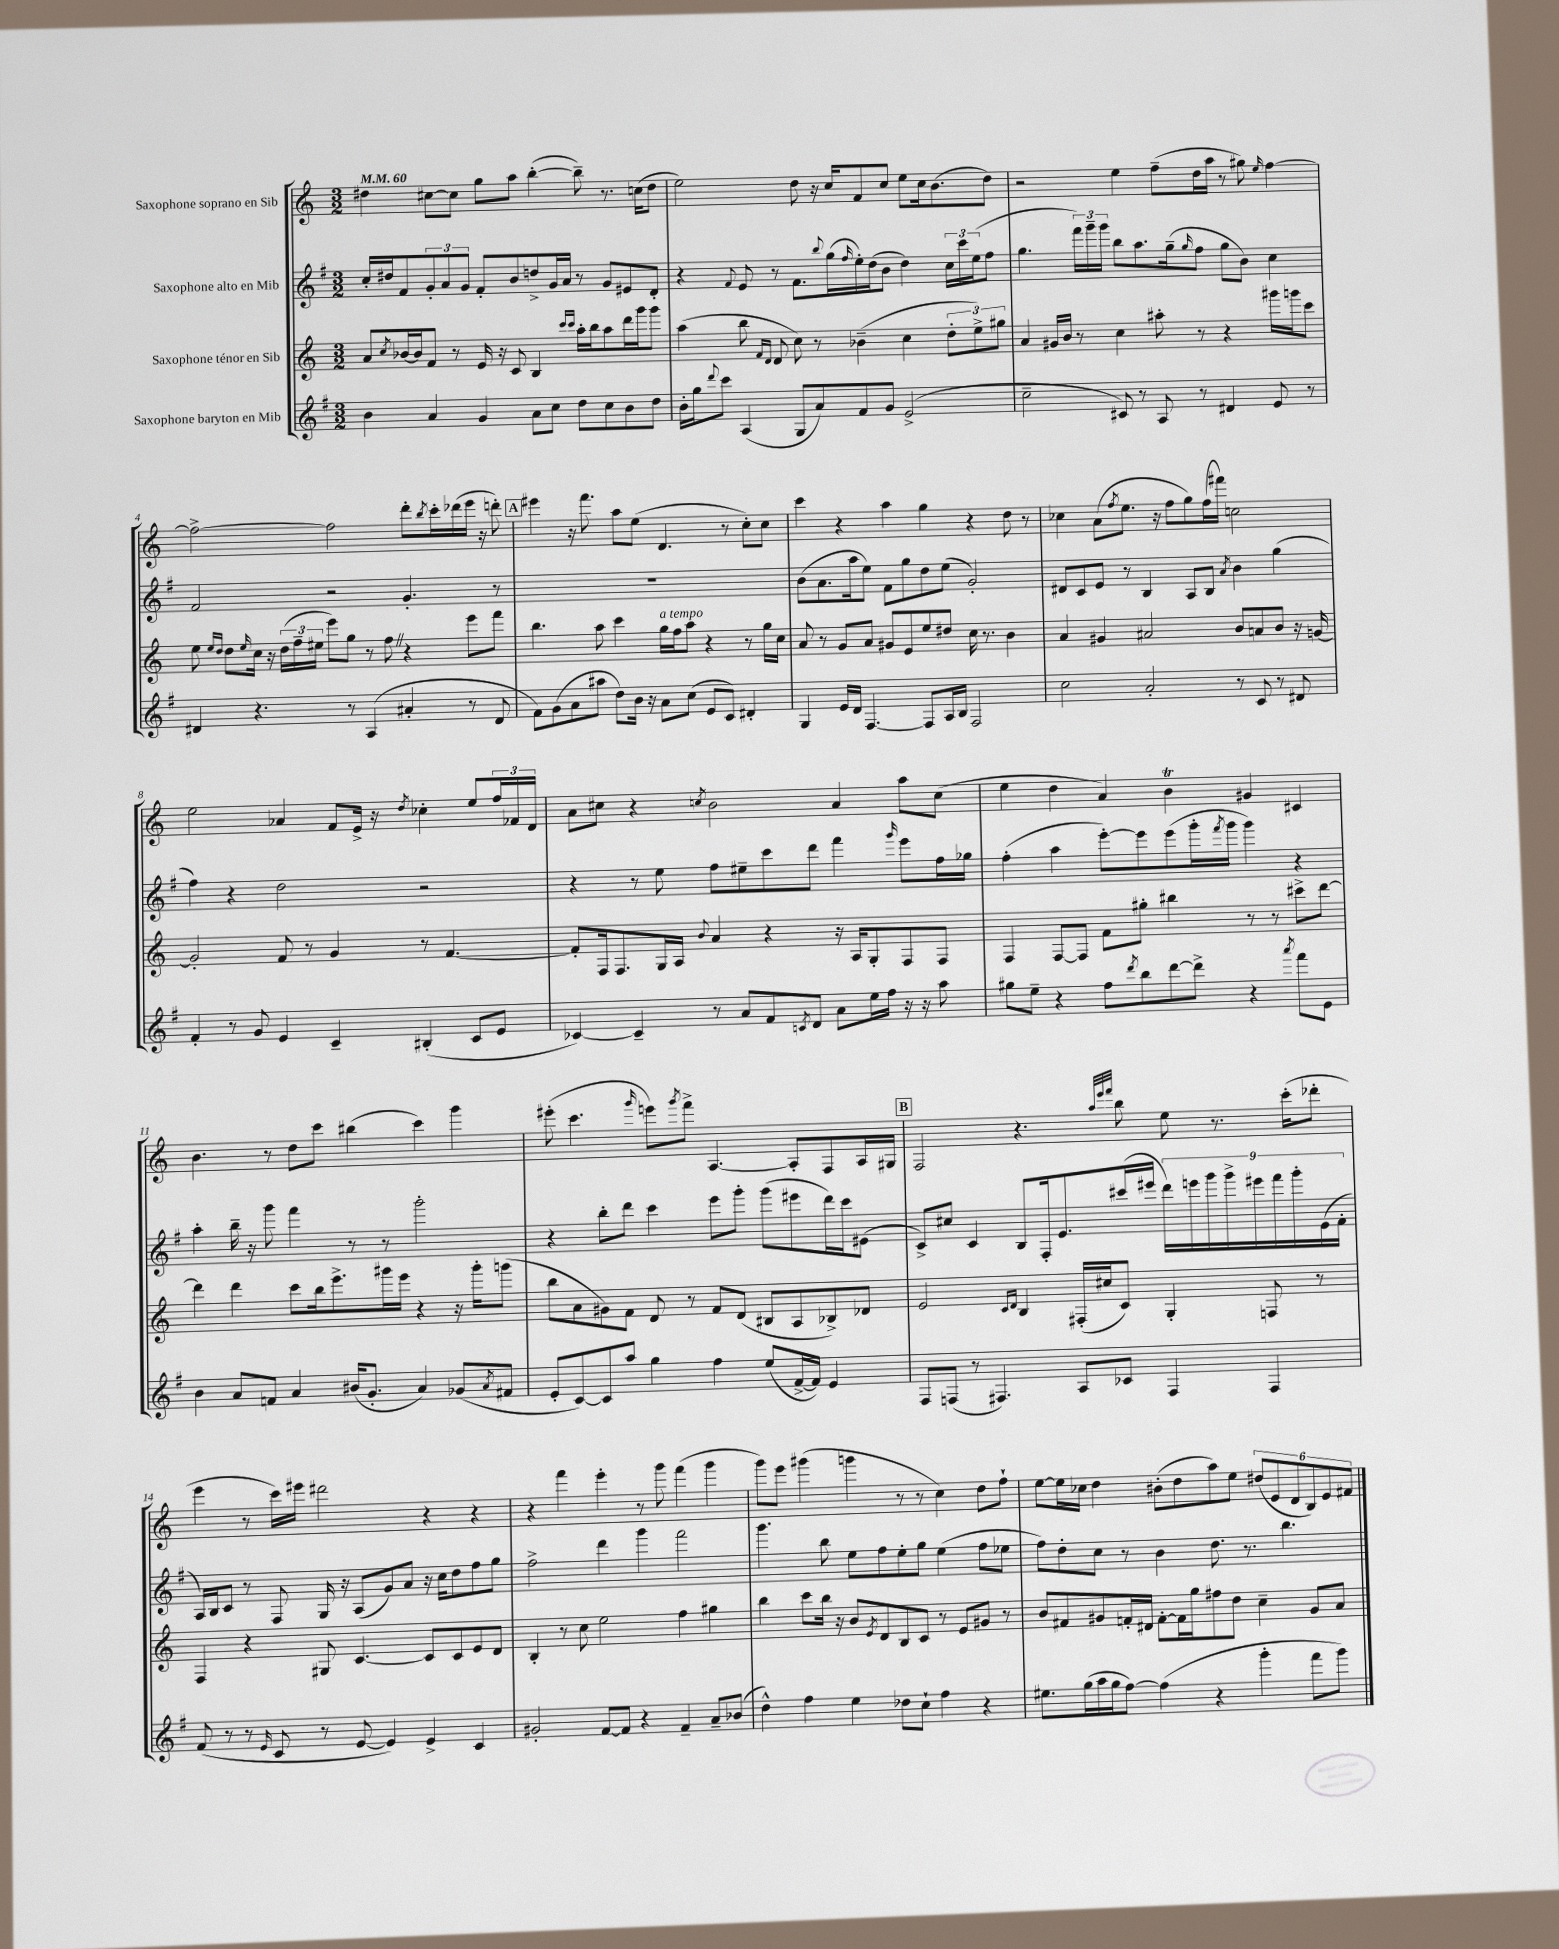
<<
\new StaffGroup <<
\new Staff = "s0" \with { instrumentName = "Saxophone soprano en Sib" } {
    \clef treble \key c \major \numericTimeSignature \time 3/2 \tempo 4 = 60
    dis''4 cis''8~ cis''8 g''8 a''8 b''4~-.( b''8--) r8. c''16( dis''8 |
    e''2) d''8 r16 c''16 f'8 c''8 e''8 c''16 b'8.( d''8) |
    r2 e''4 f''8--( d''16 a''16 r8 gis''8) \grace { e''16 } f''4~ |
    f''2~-> f''2 d'''8-. \acciaccatura { b''8 } c'''16-. des'''16( e'''16 r16 d'''8-.) |
    \mark \markup { \box "A" } eis'''4 r16 f'''8. a''8 e''8( d'4. r8 c''8-.) c''8 |
    c'''4 r4 a''4 g''4 r4 d''8 r8 |
    ces''4 a'8( \acciaccatura { f''8 } e''8. r16 f''8 g''8) f''16( fis'''16) c''2 |
    e''2 aes'4 f'8 e'16-> r16 \acciaccatura { d''8 } ces''4-. e''8 \tuplet 3/2 { f''16 fes'16 d'16 } |
    a'8 cis''8 r4 \acciaccatura { c''8 } b'2 a'4 a''8 c''8( |
    e''4 d''4 a'4) b'4\trill gis'4 cis'4 |
    b'4. r8 d''8 c'''8 bis''4( c'''4) g'''4 |
    eis'''8-.( c'''4. \grace { g'''16 } e'''8) \acciaccatura { g'''8 } f'''8-> a4.~ a8-. f8 a16 gis16 |
    \mark \markup { \box "B" } f2 r4. \grace { a''32 e'''32 f'''32 } b''8 e''8 r8. c'''16-.( des'''8-. |
    e'''4 r8 c'''16) eis'''16 dis'''2 r4 r4 |
    r4 f'''4 e'''4-. r8 g'''8 f'''4( g'''4 |
    g'''8) e'''8 gis'''4( g'''4 r8 r8 c''4) d''8 f''8-! |
    e''8~ e''16 ces''16 d''4 bis'8-.( d''8 a''8) e''8 \tuplet 6/4 { dis''8( e'8 d'8 b8) e'8 fis'8 } \bar "|." |
}
\new Staff = "s1" \with { instrumentName = "Saxophone alto en Mib" } {
    \clef treble \key g \major \numericTimeSignature \time 3/2
    c''16-. dis''16 fis'8 \tuplet 3/2 { g'8-. a'8 g'8 } fis'8-. b'8 d''8-> g'16 a'16 r8 g'8 eis'8 d'8-. |
    r4 \appoggiatura { fis'8 } e'8 r8 fis'8. \appoggiatura { b''8 } g''16( \grace { fis''16 } e''16-.) d''16( b'8 d''4) \tuplet 3/2 { c''16 c'''16 e''16( } fis''8 |
    g''4. \tuplet 3/2 { fis'''16) g'''16-- g'''16 } b''8 a''8. g''16--( \grace { g''16 } fis''8 g''8 b'8) c''4 |
    fis'2 r2 g'4.-. r8 |
    \mark \markup { \box "A" } R1. |
    b'8( a'8. a''16 e''8) fis'8 g''8 d''8 e''8( g'2-.) |
    dis'8 c'8 e'8 r8 b4 a8 b8 \acciaccatura { a'8 } b'4 g''4( |
    fis''4) r4 d''2 r2 |
    r4 r8 e''8 fis''8 eis''8-- c'''8 d'''8 fis'''4 \grace { g'''16 } e'''8 fis''16 ges''16 |
    fis''4-.( a''4 e'''8~-.) e'''8 e'''8( g'''16-. \acciaccatura { fis'''8 } g'''16 g'''4) r4 |
    a''4-. b''16-- r16 g'''8 fis'''4 r8 r8 g'''2-. |
    r4 b''8-. d'''8 c'''4 e'''8 g'''8-. g'''8( eis'''8 d'''16) c'''16 eis'8( |
    \mark \markup { \box "B" } c'8->) cis''8 c'4 b8 fis16-. e'8. cis'''16( eis'''16 \tuplet 9/8 { d'''16) e'''16 g'''16 g'''16-> eis'''16 fis'''16 g'''16-. e'16( fis'16-. } |
    a16) b16 c'8 r8 fis8 g16 r16 a8( g'8) a'8 r16 c''16 d''8 fis''8 g''8 |
    fis''2-> d'''4 g'''4 fis'''2 |
    g'''4. b''8 e''8 fis''8 e''8-. g''8 e''4( fis''8 ees''8 |
    fis''8) d''8-. c''8 r8 b'4 d''8. r8. b''4. \bar "|." |
}
\new Staff = "s2" \with { instrumentName = "Saxophone ténor en Sib" } {
    \clef treble \key c \major \numericTimeSignature \time 3/2
    a'8 \acciaccatura { c''8 } bes'16~ bes'16 f'8 r8 e'16 r16 c'8 b4 \grace { c'''16 c'''16 } a''16-. b''16 a''8 d'''16 g'''16 g'''8 |
    a''4( b''8 \grace { f'16 d'16 } d'8 c''8) r8 bes'4--( c''4 \tuplet 3/2 { d''8-. e''8->) gis''8 } |
    a'4 gis'16 b'16 r8 c''4 ais''8-. r8 r4 gis'''16 g'''16 c'''8 |
    e''8 \grace { e''16 d''16 } d''8 \grace { e''16 } c''16 r16 \tuplet 3/2 { d''16( f''16-- eis''16 } e'''8) g''8 r8 f''8 \once \override BreathingSign.text = \markup { \musicglyph "scripts.caesura.straight" } \breathe r4 e'''8 f'''8 |
    \mark \markup { \box "A" } b''4. a''8 c'''4 g''16^\markup { \italic "a tempo" } f''16 a''8 r4 r8 g''16 c''16 |
    a'8 r8 g'8 a'8 gis'8 e'8 e''8 dis''8 c''16 r8. b'4 |
    a'4 gis'4 ais'2 b'8 a'8 b'8 r16 g'16~ |
    g'2-. f'8 r8 g'4 r8 f'4.~ |
    f'8-. f16 f8. g16 a16 \appoggiatura { b'8 } a'4 r4 r16 a16 g8-. f8 f8 |
    f4 f8~ f8 f'8 gis''8-. bis''4 r8 r8 cis'''8-> d'''8~ |
    d'''4 d'''4 c'''8 b''16 e'''8.-> gis'''16 e'''16 r4 r16 gis'''16-. g'''8( |
    b''8 a'8 gis'8) f'8 d'8 r8 f'8 d'8( bis8 a8 bes8->) des'8 |
    \mark \markup { \box "B" } e'2 \grace { c'16 d'16 } b4 fis16-.( cis''16 c'8) g4-. f8 r8 |
    f4 r4 gis8 c'4.~ c'8 c'8 e'8 d'8 |
    b4-. r8 c''8 e''2 f''4 gis''4 |
    b''4 c'''8 b''16 r16 b'8 \acciaccatura { e'8 } d'8 b8 c'8 r8 e'8 gis'8 r8 |
    b'8 fis'8 gis'8 f'16-. dis'16 f'8~-. f'16 g''16 fis''8 d''8 c''4-- gis'8 a'8 \bar "|." |
}
\new Staff = "s3" \with { instrumentName = "Saxophone baryton en Mib" } {
    \clef treble \key g \major \numericTimeSignature \time 3/2
    b'4 a'4 g'4 a'8 c''8 d''8 c''8 b'8 d''8 |
    b'16-. g''16 \appoggiatura { d'''8 } c'''8 a4( g8 a'8) fis'8 g'8 e'2->( |
    c''2-- cis'8) r8 a8 r8 dis'4 e'8 r8 |
    dis'4 r4. r8 a4( ais'4-. r8 dis'8 |
    \mark \markup { \box "A" } fis'8) g'8( a'8 ais''8 d''8) b'16 r16 a'8 c''8( e'8 c'8) dis'4-. |
    g4 e'16 d'16 fis4.~ fis8 a16 b16 fis2 |
    c''2 a'2-. r8 c'8 r8 dis'8 |
    fis'4-. r8 g'8 e'4 c'4-- bis4-.( c'8 e'8 |
    ces'4~) ces'4-- r8 a'8 fis'8 \acciaccatura { c'8 } d'8 a'8 e''16 fis''16 r16 r16 a''8 |
    gis''8 e''8-- r4 fis''8 \acciaccatura { d'''8 } b''8 d'''8~ d'''8-> r4 \acciaccatura { a'''8 } fis'''8 e'8 |
    b'4 a'8 f'8 a'4 bis'16( g'8.-. a'4) ges'8( \acciaccatura { a'8 } fis'8 |
    e'8-. c'8~) c'8 a''8 g''4 fis''4 e''8( fis'16~-> fis'16) e'4 |
    \mark \markup { \box "B" } fis8 f8( r8 fis4.) a8 ces'8 fis4 fis4 |
    fis'8( r8 r8 \grace { e'16 } c'8 r8 e'8~ e'4) e'4-> c'4 |
    gis'2-. fis'8~ fis'8 r4 fis'4-- a'8-- bes'8( |
    d''4-^) fis''4 e''4 des''8 c''8-! fis''4 r4 |
    eis''8. g''16( a''16 g''16 fis''8~) fis''4( r4 g'''4-. fis'''8 g'''8) \bar "|." |
}
>>
>>
